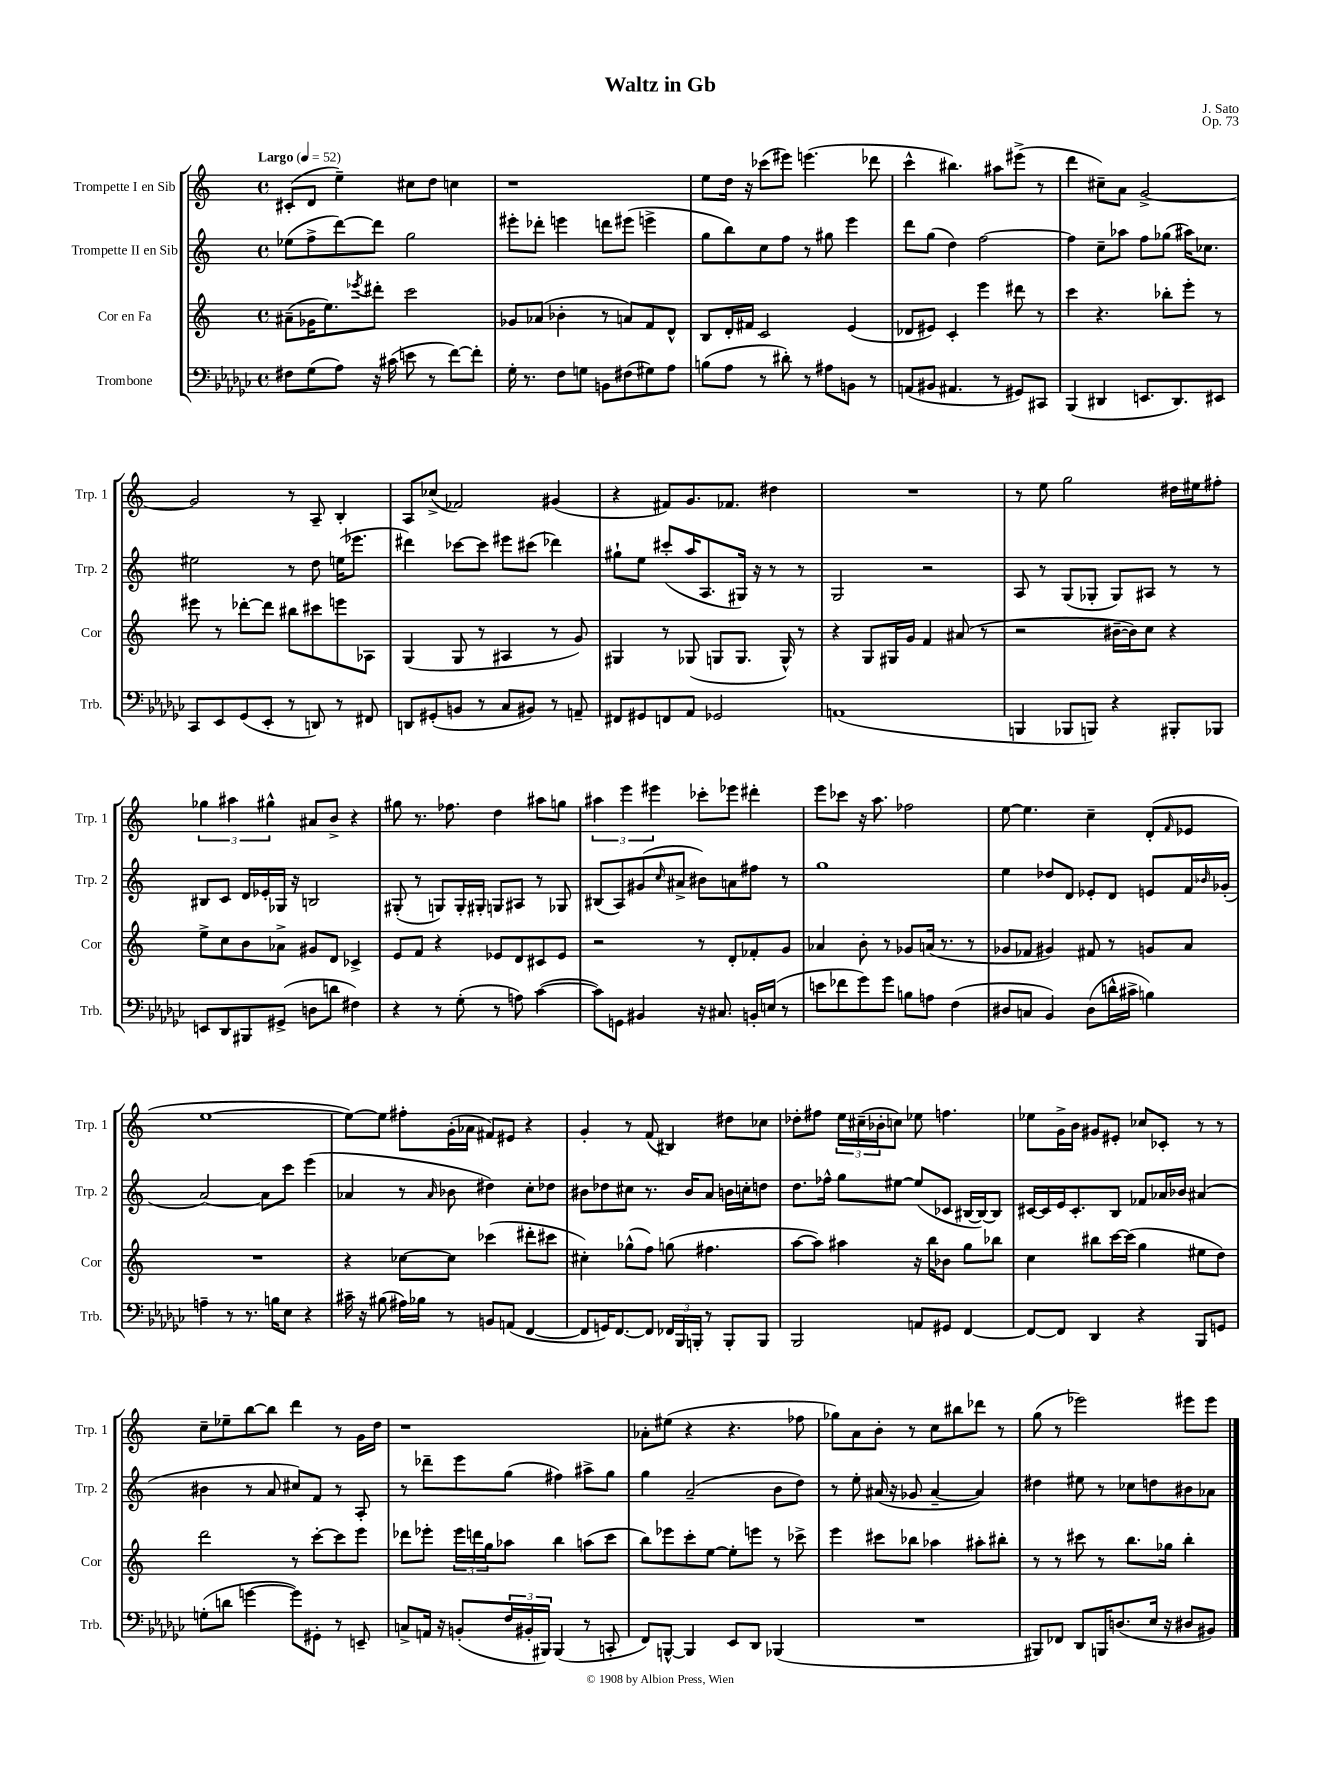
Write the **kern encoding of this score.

**kern	**kern	**kern	**kern
*staff4	*staff3	*staff2	*staff1
*clefF4	*clefG2	*clefG2	*clefG2
*k[b-e-a-d-g-c-]	*k[]	*k[]	*k[]
*M4/4	*M4/4	*M4/4	*M4/4
*met(c)	*met(c)	*met(c)	*met(c)
*MM52	*MM52	*MM52	*MM52
8F#	(8a#~	(8ee-	(8c#'
(8G-	16g-	8ff^	8d
.	8.ee)	.	.
8A-)	.	[8ddd)	4ee~)
.	8qeee-	.	.
16r	8ddd#'	8ddd]	.
(16c#	.	.	.
8e	2ccc	2gg	8cc#
8r	.	.	8dd
[8f)	.	.	4cc
8f']	.	.	.
=	=	=	=
16G-'	8g-	8eee#'	1r
8.r	.	.	.
.	(8a-	8ddd-'	.
8F	4b-'	4eee	.
8G	.	.	.
8BB	8r	8ddd	.
(8F#	8a)	(8eee#	.
8G#)	8f	4eee^	.
8A-	8d^^	.	.
=	=	=	=
(8B	8B	8gg	8ee
8A-	16d'	8bb)	16dd
.	16f#	.	16r
8r	2c	8cc	(8ccc-
8d#')	.	8ff	8eee#)
8r	.	8r	(4.eee
8A#	.	8gg#	.
8BB	(4e	4eee	.
8r	.	.	8ddd-
=	=	=	=
(8AA	8d-	8ddd	4ccc^^
8BB#	8e#)	(8gg	.
4.AA#	4c'	4dd)	4.bb#)
.	4eee	[2ff	.
8r	.	.	8aa#
8GG#)	8ddd#	.	(8eee#^
8CC#	8r	.	8r
=	=	=	=
(4BBB-	4ccc	4ff]	4ddd
4DD#	4.r	8cc~	8cc#~)
.	.	8aa-	8a
8.EE	.	8ff	[2g^
.	8bb-'	(8gg-	.
8.DD#)	.	.	.
.	8eee'	16aa#)	.
.	.	8.cc-	.
8EE#	8r	.	.
=	=	=	=
8CC-	8eee#	2ee#	2g]
8EE-	8r	.	.
(8GG-	[8ddd-'	.	.
8EE-'	8ddd-]	.	.
8r	8bb#	8r	8r
8DD)	8ccc#	8dd	8A~
8r	8eee	(16ee	4B'
.	.	8.eee-	.
8FF#	8A-	.	.
=	=	=	=
8DD	(4G	4ddd#)	8A
(8GG#'	.	.	(8cc-^
8BB	8G	[8ccc-	2f-)
8r	8r	8ccc-]	.
8C-	4A#	8eee#	.
8BB#)	.	(8ccc#	.
8r	8r	4ddd-)	(4g#
8AA~	8g)	.	.
=	=	=	=
8FF#	4G#	8gg#`	4r
8GG#	.	8ee	.
8FF	8r	(8ccc#'	8f#)
8AA-	(8G-	16aa	8.g
.	.	8.A	.
2GG-	8G	.	.
.	.	.	8.f-
.	8.G	16G#)	.
.	.	16r	.
.	.	8r	4dd#
.	16G^^)	.	.
.	8r	8r	.
=	=	=	=
(1AA	4r	2G	1r
.	8G	.	.
.	16G#	.	.
.	16g	.	.
.	4f	2r	.
.	(8a#	.	.
.	8r	.	.
=	=	=	=
4BBB	2r	8A	8r
.	.	8r	8ee
8BBB-	.	(8G	2gg
8BBB)	.	8G-'	.
4r	[16b#~	8G-)	.
.	16b#])	.	.
.	8cc	8A#	.
8BBB#'	4r	8r	16dd#
.	.	.	16ee#
8BBB-	.	8r	8ff#'
=	=	=	=
8EE	8ee^	8B#	6gg-
8DD-	8cc	8c	.
.	.	.	6aa#
8BBB#	8b	16d	.
.	.	16e-'	.
.	.	.	6gg#^^
(8GG#^	8a-^	16G-	.
.	.	16r	.
8D	8g#	2B	8a#
8d	8d	.	8b^
4F#)	4c-^	.	4r
=	=	=	=
4r	8e	(8G#'	8gg#
.	8f	8r	8.r
8r	4r	8G)	.
.	.	.	8.ff-
(8G-'	.	16G'	.
.	.	16G#'	.
8r	8e-	8G	4dd
8A)	8d	8A#	.
([4c-	8c#	8r	8aa#
.	8e-	8G-	8gg
=	=	=	=
8c-])	2r	(8B#	6aa#
8GG	.	8A)	.
.	.	.	6eee
4BB#	.	(8g#	.
.	.	.	6eee#
.	.	16qqcc	.
.	.	8a#^	.
16r	8r	8b#)	8ccc-'
8.C#	.	.	.
.	8d'	8a	8eee-
16BB'	8f-'	8ff#	4ddd#'
(16E	.	.	.
8r	8g	8r	.
=	=	=	=
8e	4a-	1gg	8eee
8f-	.	.	8ccc-
8g-)	8b'	.	16r
.	.	.	8.aa
8g-	8r	.	.
8B	8g-	.	2ff-
8A	(16a	.	.
.	8.r	.	.
(4F	.	.	.
.	8r	.	.
=	=	=	=
8D#	8g-	4ee	[8ee
8C	8f-	.	4.ee]
4BB-)	4g#)	8dd-	.
.	.	8d	.
(8D#	8f#	8e-'	4cc~
16d^^	8r	8d	.
16c#^	.	.	.
4B)	8g	8e	(8d'
.	.	.	16qqf
.	8a	16f	8e-
.	.	16qqb-	.
.	.	(16g-'	.
=	=	=	=
4A~	1r	[2a)	[1ee
8r	.	.	.
8.r	.	.	.
.	.	8a]	.
16B	.	.	.
8E-	.	8ccc	.
4r	.	(4eee	.
=	=	=	=
16c#~	4r	4a-	8ee_)
16r	.	.	.
(8B#	.	.	8ee]
16A#)	[8cc-	8r	8ff#'
16B-	.	.	.
.	.	16qqa-	.
8r	8cc-]	8b-	(16g'
.	.	.	16a-
8BB	(4ccc-	4dd#)	8f#)
(8AA	.	.	8e#
[4FF	8ddd#'	8cc'	4r
.	8ccc#	8dd-	.
=	=	=	=
8FF]	4cc#')	8b#	4g'
16GG)	.	8dd-	.
[8.FF	.	.	.
.	(8gg-^^	8cc#	8r
8FF]	8ff)	8.r	(8f
24FF-	(8gg	.	4B#)
24BBB-	.	.	.
.	.	16b#	.
24BBB'	.	.	.
8r	4.ff#	8a	.
8BBB'	.	16b	8dd#
.	.	16cc'	.
8BBB	.	8dd	8cc-
=	=	=	=
2BBB-	[8aa	8.dd	8dd-'
.	8aa])	.	8ff#
.	.	16ff-^^	.
.	4aa#	8gg	24ee
.	.	.	(24cc#~
.	.	.	24b-'
.	.	[8ee#	8cc)
8AA	16r	(8ee#]	8ee-
.	16bb	.	.
8GG#	8b-	8c-	4.ff
[4FF	8gg	[16B#	.
.	.	16B#_)	.
.	8bb-	8B#]	.
=	=	=	=
8FF_	4cc	[16c#	8ee-
.	.	16c#]	.
8FF]	.	16e	16g^
.	.	8.c#'	16b
4DD-	8bb#	.	8g#
.	[16ccc	8B	8e#'
.	(16ccc]	.	.
4r	4gg	8f-	8cc-
.	.	16a-	8c-'
.	.	16b-	.
8BBB-	8ee#	(4a#	8r
8GG	8dd)	.	8r
=	=	=	=
(8G'	2ddd	4b#	8cc~
8d	.	.	8ee-~
[4g	.	8r	[8bb
.	.	8a	8bb]
8g])	8r	8cc#)	4ddd
8GG#'	[8ccc'	8f	.
8r	8ccc]	8r	8r
8EE~	8eee	8A'	16g
.	.	.	16dd
=	=	=	=
8C^	8ddd-	8r	1r
16AA	8eee-'	8ddd-~	.
16r	.	.	.
(8BB'	24eee-	8eee	.
.	24ddd	.	.
.	24gg	.	.
24F	8aa-	(8gg	.
24BB#'	.	.	.
24BBB#)	.	.	.
(4BBB#	4bb	4ff#)	.
8r	(8aa	8aa#^	.
8CC'	8ccc	8gg	.
=	=	=	=
8FF)	8bb)	4gg	8a-'
[8BBB^^	8eee-	.	(8ee#
4BBB]	8ccc'	(2a~	4r
.	[8ee	.	.
8EE-	8ee']	.	4.r
8DD-	8eee	.	.
(4BBB-	8r	8b	.
.	8ccc-^	8dd)	8ff-
=	=	=	=
1r	4eee	8r	8gg-)
.	.	8ee'	8a
.	8ccc#	(16a#	8b'
.	.	16r	.
.	8bb-	8g-	8r
.	4aa-	[4a#~	8cc
.	.	.	8bb#
.	8aa#'	4a#])	8ddd-
.	8bb#'	.	8r
=	=	=	=
8BBB#)	8r	4dd#	(8gg
8FF-	8r	.	8r
8DD-	8ccc#	8ee#	2eee-)
16BBB	8r	8r	.
(8.D	.	.	.
.	8.bb	8cc-	.
16E-	.	8dd	.
16r	16gg-	.	.
8D#	4bb'	8b#	8eee#
8BB#)	.	8a-	8eee#
==	==	==	==
*-	*-	*-	*-
